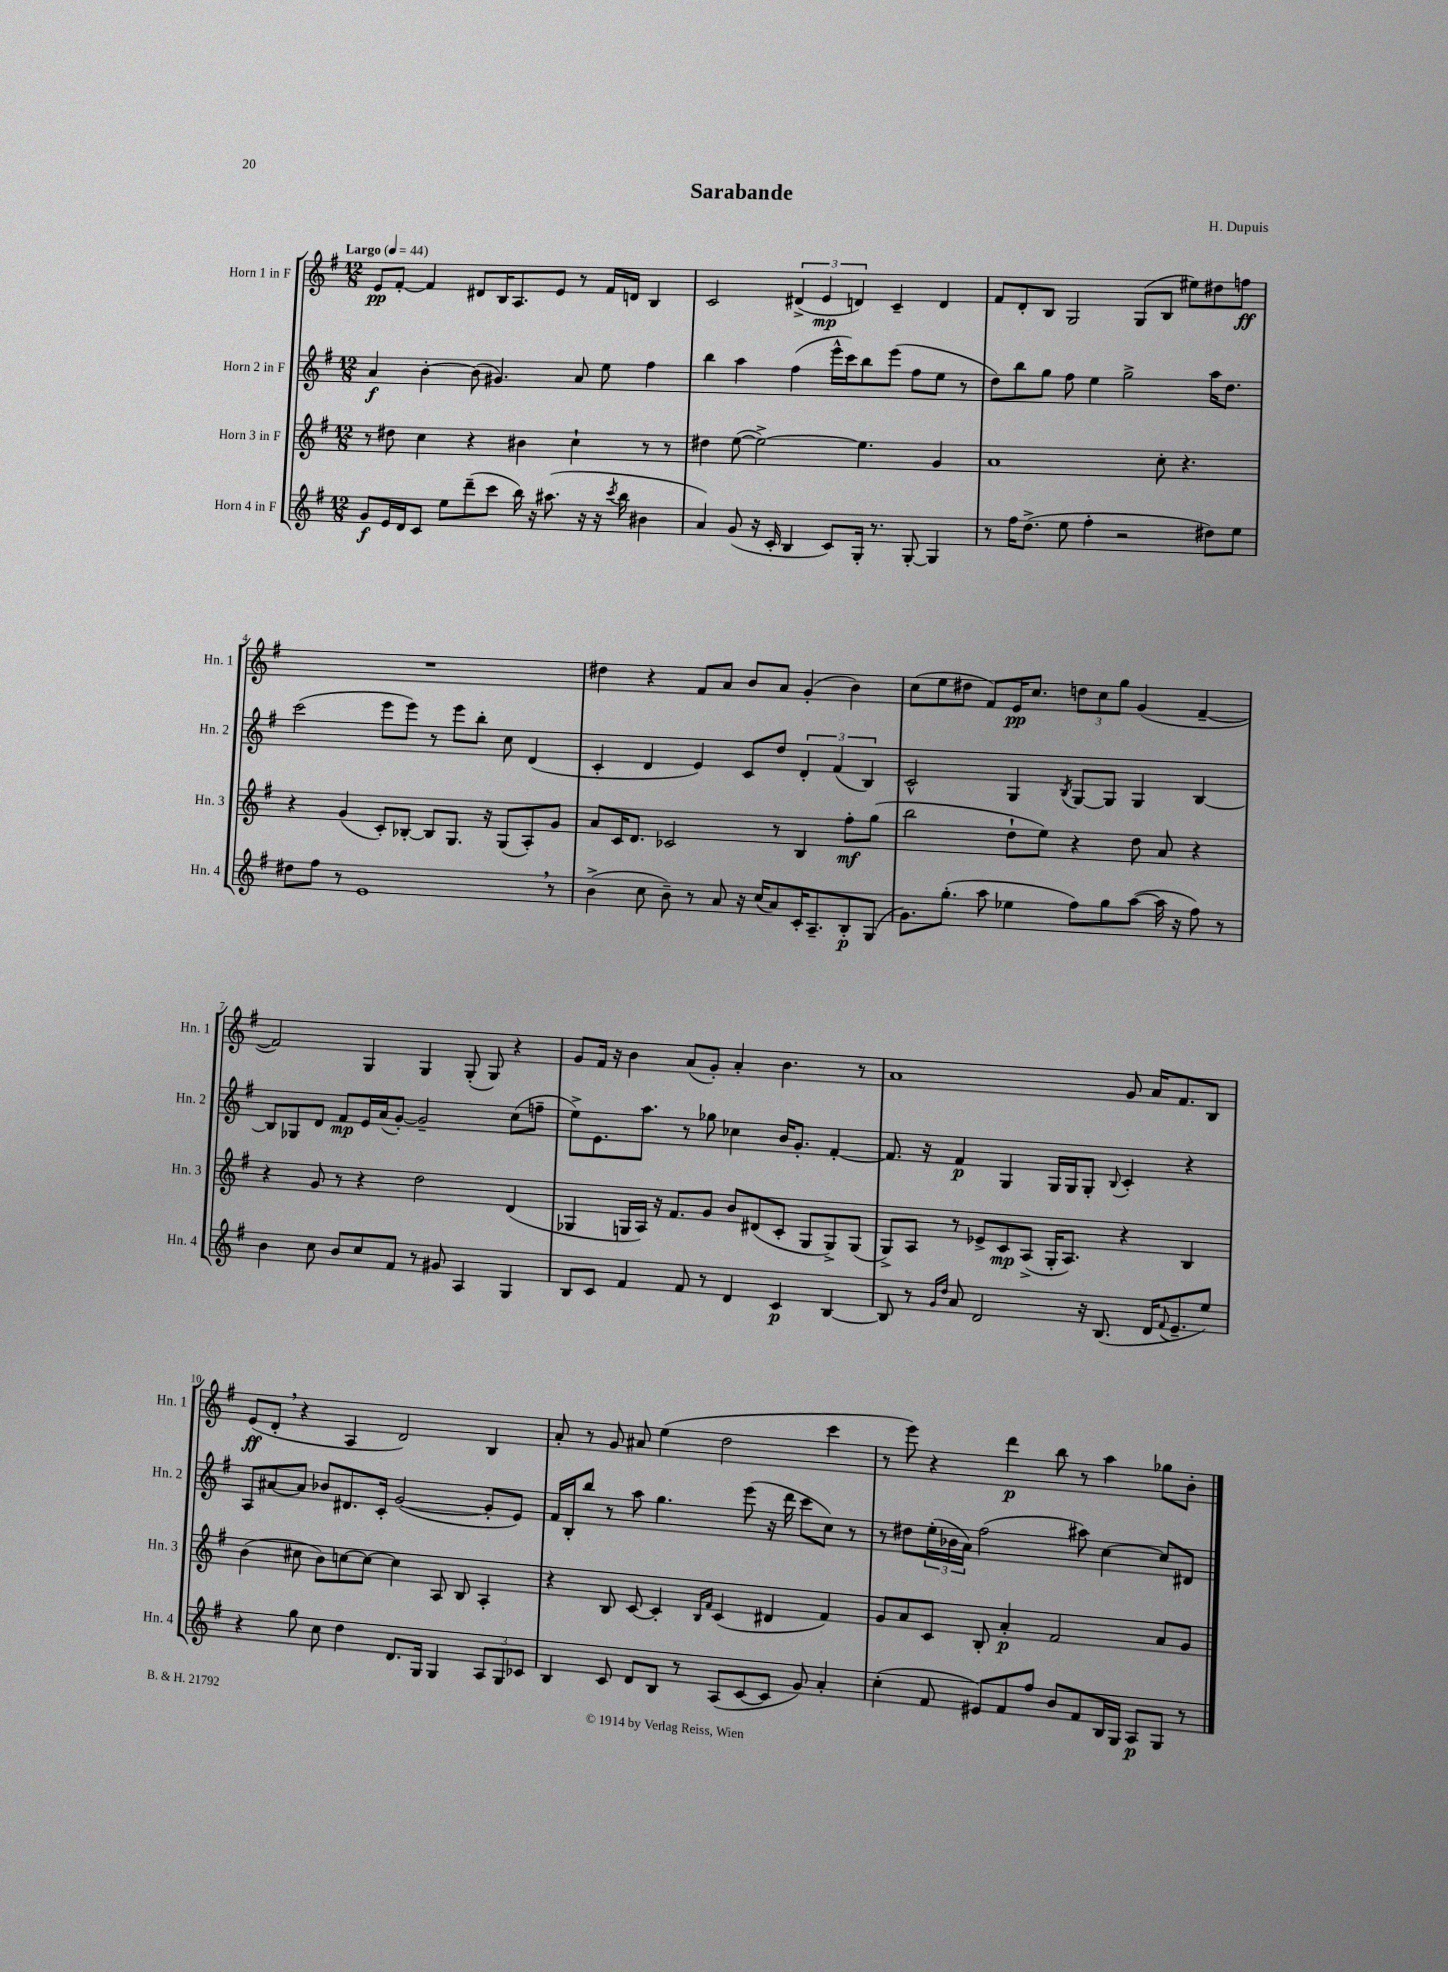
\header { title = "Sarabande" composer = "H. Dupuis" }
<<
\new StaffGroup <<
\new Staff = "s0" \with { instrumentName = "Horn 1 in F" shortInstrumentName = "Hn. 1" } {
    \clef treble \key g \major \numericTimeSignature \time 12/8 \tempo "Largo" 4 = 44
    e'8\pp fis'8~-. fis'4 dis'8 b16 a8. e'8 r8 fis'16 d'16 b4 |
    c'2 \tuplet 3/2 { dis'4->( e'4\mp d'4) } c'4-- d'4 |
    fis'8 d'8-. b8 g2 g8( b8 eis''8) dis''8 f''8\ff |
    R1. |
    dis''4 r4 fis'8 a'8 b'8 a'8 g'4-.( b'4) |
    c''8( e''8 dis''8 fis'8) e'16\pp c''8. \tuplet 3/2 { d''8 c''8 g''8 } g'4( fis'4~-- |
    fis'2) g4 g4 g8-.( g8) r4 |
    g'8 fis'16 r16 b'4 a'8( g'8-.) a'4-. b'4. r8 |
    a'1 g'8 a'16 fis'8. b8 |
    e'8\ff( d'8-. \breathe r4 a4 d'2) b4 |
    a'8-. r8 g'8 ais'8 e''4( d''2 c'''4 |
    r8 e'''8) r4 d'''4\p b''8 r8 a''4 ges''8 b'8-. \bar "|." |
}
\new Staff = "s1" \with { instrumentName = "Horn 2 in F" shortInstrumentName = "Hn. 2" } {
    \clef treble \key g \major \numericTimeSignature \time 12/8
    a'4\f b'4~-. b'8( gis'4.) a'8 e''8 fis''4 |
    b''4 a''4 fis''4( e'''16-^ c'''16) b''8 e'''8( fis''8 e''8 r8 |
    d''8) b''8 g''8 fis''8 e''4 g''2-> a''16 d''8. |
    c'''2( e'''8 e'''8) r8 e'''8 b''8-. c''8 d'4( |
    c'4-. d'4 e'4) c'8 d''8 \tuplet 3/2 { d'4-. fis'4( b4) } |
    c'2-^ g4 \acciaccatura { b8 } g8~ g8 g4 b4~ |
    b8 ges8 d'8 fis'8\mp e'16 a'16( g'8~-.) g'2-- c''8( f''8-- |
    e''8->) e'8. a''8. r8 ges''8 ces''4 b'16 g'8.-. fis'4~-. |
    fis'8. r16 fis'4\p g4 g16 g16 g8-. \appoggiatura { b8 } c'4-. r4 |
    a8 ais'8~ ais'8 bes'8 dis'8. c'16-. g'2~( g'8-. e'8) |
    fis'16 b16-. b''8 r8 a''8 g''4. e'''8( r16 d'''16 c'''8 c''8) r8 |
    r8 dis''8 \tuplet 3/2 { e''16-.( bes'16 a'16) } fis''2( ais''8) c''4~ c''8 dis'8 \bar "|." |
}
\new Staff = "s2" \with { instrumentName = "Horn 3 in F" shortInstrumentName = "Hn. 3" } {
    \clef treble \key g \major \numericTimeSignature \time 12/8
    r8 dis''8 c''4 r4 bis'4 c''4-! r8 r8 |
    dis''4 e''8~( e''2~->) e''4. g'4 |
    a'1 c''8-. r4. |
    r4 g'4( c'8-.) bes8~-. bes8 g8. r16 g8( a8-.) g'8 |
    a'8 c'16 d'8. ces'2 r8 b4 fis''8-.\mf g''8( |
    b''2 d''8-! e''8) r4 d''8 a'8 r4 |
    r4 g'8 r8 r4 d''2 d'4( |
    ges4 g16 a16) r16 fis'8. g'8 b'8 dis'8( c'8-. g8 g8->) g8( |
    g8->) a8 r8 ees'8-> c'8\mp a8->( g16-. a8.) r4 b4 |
    b'4( cis''8 b'8) c''8~ c''8~ c''4 a8 b8 a4-. |
    r4 b8 c'8~ c'4-. \grace { b16 fis'16 } c'4( dis'4 fis'4) |
    g'8 a'8 c'8 b8-. a'4-.\p fis'2 a'8 g'8 \bar "|." |
}
\new Staff = "s3" \with { instrumentName = "Horn 4 in F" shortInstrumentName = "Hn. 4" } {
    \clef treble \key g \major \numericTimeSignature \time 12/8
    g'8\f e'16 d'16 c'8 e''8 d'''8--( c'''8 b''16) r16 ais''8.( r16 r16 \acciaccatura { c'''8 } b''16 bis'4 |
    a'4) g'8( r16 c'16-. b4 c'8) g16-. r8. g8~-. g4 |
    r8 fis''16 d''8.->( e''8 fis''4-. r2 dis''8) e''8 |
    dis''8 fis''8 r8 e'1 \breathe r8 |
    b'4->( c''8 b'8--) r8 a'8 r16 c''16( a'8) c'16-. a8.-- b8-.\p g8( |
    g'8.) g''8.-.( a''8 ees''4 fis''8) g''8 a''8~( a''16 r16 fis''8) r8 |
    b'4 c''8 b'8 c''8 fis'8 r8 gis'8 a4 g4 |
    b8 c'8 fis'4 fis'8 r8 d'4 c'4\p b4~ |
    b8 r8 \grace { g'16 d''16 } a'8 d'2 r16 b8.( d'16 \appoggiatura { fis'8 } e'8.-- e''8) |
    r4 g''8 c''8 d''4 d'8. g16 g4 \tuplet 3/2 { a8 g8 ces'8 } |
    b4 c'8 d'8 b8 r8 a8( c'8~ c'8 g'8) a'4-. |
    c''4-.( fis'8 eis'8) fis'8 fis''8 b'8 fis'8 b16 g16 a8\p g8 r8 \bar "|." |
}
>>
>>
